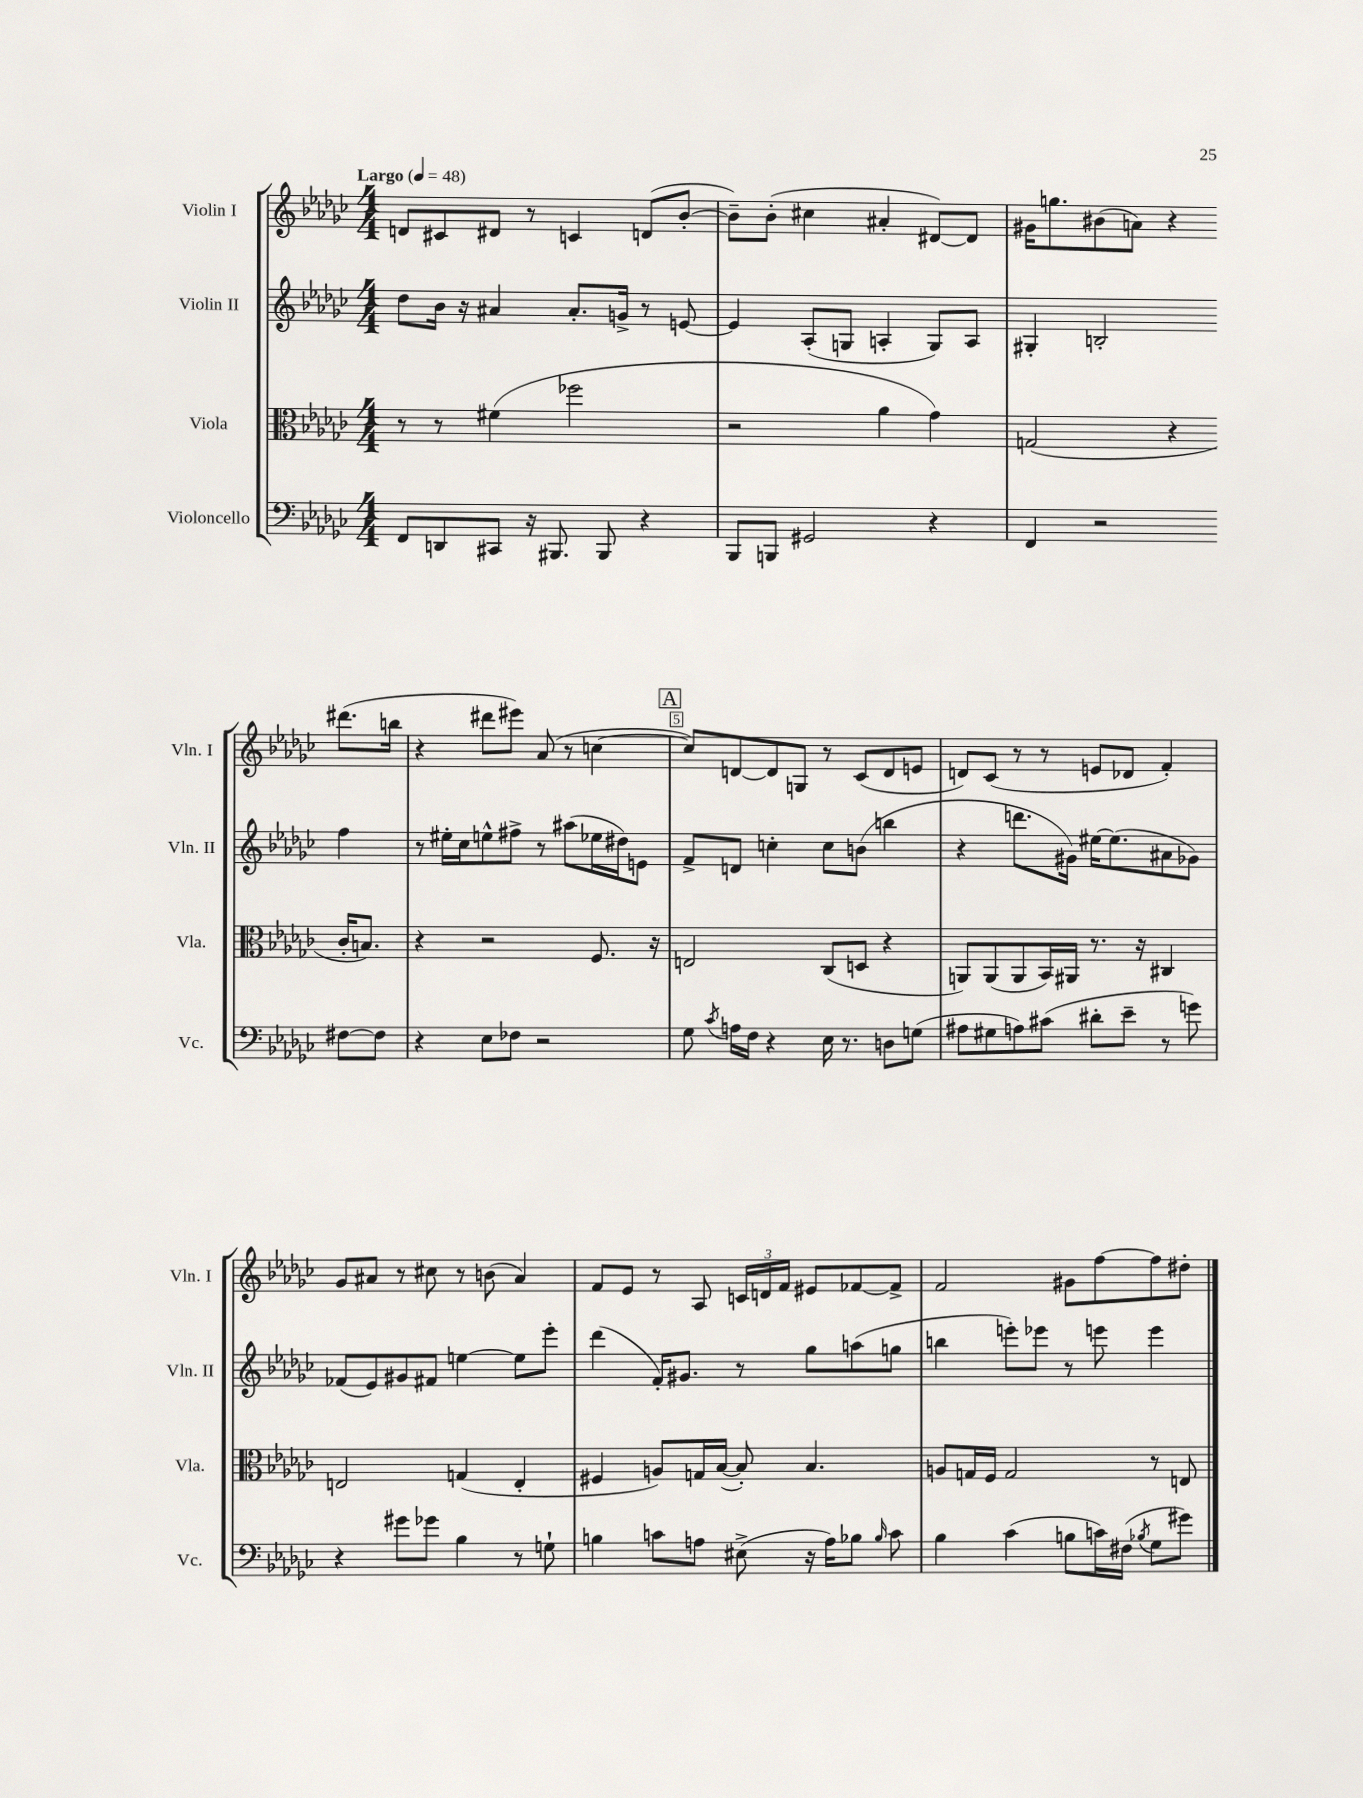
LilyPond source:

<<
\new StaffGroup <<
\new Staff = "s0" \with { instrumentName = "Violin I" shortInstrumentName = "Vln. I" } {
    \clef treble \key ges \major \numericTimeSignature \time 4/4 \tempo "Largo" 4 = 48
    \autoBeamOff d'8[ cis'8 dis'8] r8 c'4 d'8[( bes'8]~-. |
    bes'8[--) bes'8]-.( cis''4 ais'4-. dis'8[~) dis'8] |
    gis'16[ g''8. bis'8( a'8]) r4 dis'''8.[( b''16] |
    r4 dis'''8[ eis'''8]) aes'8( r8 c''4~ |
    \mark \markup { \box "A" } c''8[) d'8~ d'8 g8] r8 ces'8[( d'8 e'8] |
    d'8[) ces'8]( r8 r8 e'8[ des'8] f'4-.) |
    ges'8[ ais'8] r8 cis''8 r8 b'8( ais'4) |
    f'8[ ees'8] r8 aes8 \tuplet 3/2 { c'16[ d'16 f'16] } eis'8[ fes'8~ fes'8]-> |
    f'2 gis'8[ f''8~ f''8 dis''8]-. \bar "|." |
}
\new Staff = "s1" \with { instrumentName = "Violin II" shortInstrumentName = "Vln. II" } {
    \clef treble \key ges \major \numericTimeSignature \time 4/4
    \autoBeamOff des''8[ bes'16] r16 ais'4 ais'8.[-. g'16]-> r8 e'8~ |
    e'4 aes8[-.( g8] a4-. g8[) a8] |
    gis4-. b2-. f''4 |
    r8 eis''16[-. ces''16 e''8-^ fis''8]-> r8 ais''8[( ees''16 dis''16) e'8] |
    \mark \markup { \box "A" } f'8[-> d'8] c''4-. c''8[ b'8]( b''4 |
    r4 d'''8.[ gis'16]) eis''16[~ eis''8.( ais'8 ges'8]) |
    fes'8[( ees'8) gis'8 fis'8] e''4~ e''8[ ees'''8]-. |
    des'''4( f'16[-.) gis'8.] r8 ges''8[ a''8( g''8] |
    b''4 e'''8[-.) ees'''8] r8 e'''8 e'''4 \bar "|." |
}
\new Staff = "s2" \with { instrumentName = "Viola" shortInstrumentName = "Vla." } {
    \clef alto \key ges \major \numericTimeSignature \time 4/4
    \autoBeamOff r8 r8 fis'4( fes''2 |
    r2 aes'4 ges'4) |
    g2( r4 ces'16[-. b8.]) |
    r4 r2 f8. r16 |
    \mark \markup { \box "A" } e2 ces8[( d8] r4 |
    a,8[) a,8( a,8 bes,16) ais,16] r8. r16 cis4 |
    e2 g4( e4-. |
    fis4 a8[) g16 bes16]~( bes8-.) bes4. |
    a8[ g16 f16] g2 r8 e8 \bar "|." |
}
\new Staff = "s3" \with { instrumentName = "Violoncello" shortInstrumentName = "Vc." } {
    \clef bass \key ges \major \numericTimeSignature \time 4/4
    \autoBeamOff f,8[ d,8 cis,8] r16 bis,,8. bis,,8 r4 |
    bes,,8[ b,,8] gis,2 r4 |
    f,4 r2 fis8[~ fis8] |
    r4 ees8[ fes8] r2 |
    \mark \markup { \box "A" } ges8 \acciaccatura { ces'8 } a16[ f16] r4 ees16 r8. d8[ g8]( |
    ais8[ gis8 a8) cis'8]( dis'8[-. ees'8]-- r8 g'8) |
    r4 gis'8[ ges'8] bes4 r8 g8-! |
    b4 c'8[ a8] eis8->( r16 a16[) bes8] \grace { bes16 } c'8 |
    bes4 ces'4( b8[ c'16) fis16]( \acciaccatura { bes8 } ges8[ gis'8]) \bar "|." |
}
>>
>>
\layout { \context { \Score \override BarNumber.break-visibility = ##(#f #t #t) barNumberVisibility = #(every-nth-bar-number-visible 5) \override BarNumber.stencil = #(make-stencil-boxer 0.1 0.3 ly:text-interface::print) } }
